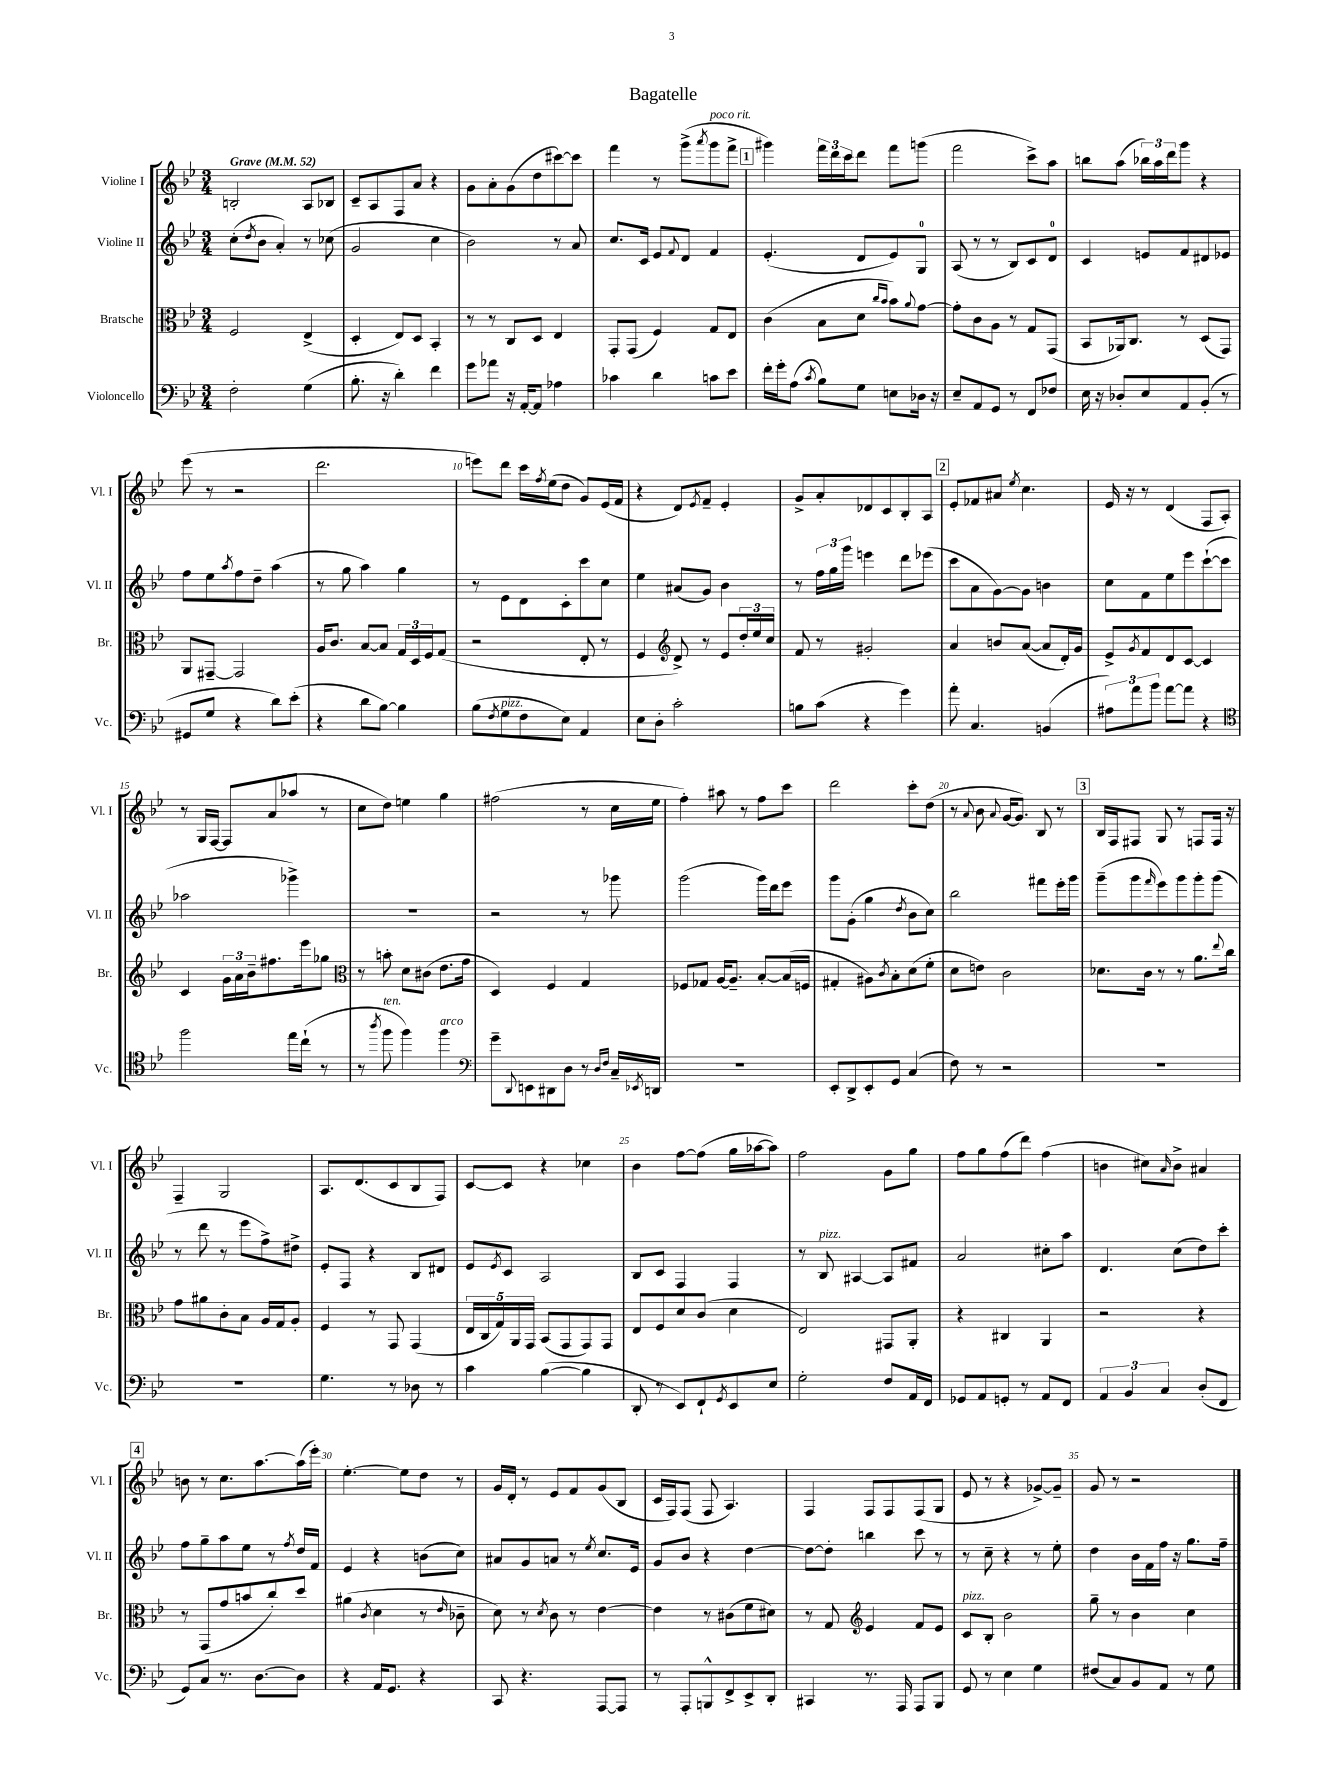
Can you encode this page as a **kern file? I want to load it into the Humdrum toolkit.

**kern	**kern	**kern	**kern
*part4	*part3	*part2	*part1
*staff4	*staff3	*staff2	*staff1
*I"Violoncello	*I"Bratsche	*I"Violine II	*I"Violine I
*I'Vc.	*I'Br.	*I'Vl. II	*I'Vl. I
*clefF4	*clefC3	*clefG2	*clefG2
*k[b-e-]	*k[b-e-]	*k[b-e-]	*k[b-e-]
*M3/4	*M3/4	*M3/4	*M3/4
*MM52	*MM52	*MM52	*MM52
=1	=1	=1	=1
!	!	!	!LO:TX:a:B:t=Grave
2F'\	2F/	(8cc'\L	2Bn'/
.	.	8qdd/	.
.	.	8b-\J	.
.	.	4a'/)	.
(4G\	(4E-^/	8r	8A/L
.	.	(8cc-X\	8B-X/J
=2	=2	=2	=2
8.B-'\	4D'/	2g/	8c~/L
.	.	.	8A/
16r	.	.	.
4d'\)	8E-/L)	.	8F/
.	8D/J	.	8a/J
4f\	4BB-'/	4cc\	4r
=3	=3	=3	=3
8g\L	8r	2b-\)	8g\L
8a-X\J	8r	.	8a'\
16r	8C/L	.	(8g\
[16AA'/KL	.	.	.
8AA/J]	8D/J	.	8dd\
4A-X\	4E-/	8r	[8ccc#X\)
.	.	8a/	8ccc#\J]
=4	=4	=4	=4
4c-X\	8GG'/L	8.cc/L	4fff\
.	(8GG/J	.	.
.	.	16c/Jk	.
4d\	4F/)	8e-/L	8r
.	.	8qqf/	.
.	.	8d/J	(8ggg^\L
.	.	.	8qaaa/
!	!	!	!LO:TX:a:i:t=poco rit.
8cn\L	8G/L	4f/	8ggg\
8e-\J	8E-/J	.	8fff^\J
!!LO:REH:place=s1:t=1
=5	=5	=5	=5
16f'\LL	(4c\	(4.e-'/	4ggg#X\)
16g'\J	.	.	.
(8A\J	.	.	.
8qc/	.	.	.
8B-\L)	8B-\L	.	24fff\LL
.	.	.	24ddd\
.	.	.	24ccc\J
8G\J	8d\J	8d/L	8ddd\J
.	16qqcc/LL	.	.
.	16qqb-/JJ	.	.
8En\L	8b-\L)	8e-/)	8fff\L
.	8qqa/	.	.
16D-X\Jk	[8g\J	8G/J	(8gggn\J
16r	.	.	.
=6	=6	=6	=6
8E-~/L	8g'\L]	(8A/	2fff\
8AA/	8c\	8r	.
8GG/J	8A\J	8r	.
8r	8r	8B-/L)	.
8FF/L	8G/L	8c/	8ccc^\L)
8F-X/J	(8GG/J	8d/J	8aa\J
=7	=7	=7	=7
16E-\	8BB-/L	4c/	8bbn\L
16r	.	.	.
8D-X'/L	16AA-X/k)	.	(8aa\J
.	8.C/J	.	.
8E-/	.	8en/L	24bb-X\LL)
.	.	.	24aa\
.	.	.	24ddd\J
8AA/	8r	8f/	8ggg\J
(8BB-'/J	(8D/L	8d#X/	4r
8r	8GG/J)	8e-X/J	.
!!LO:LB:g=z
=8	=8	=8	=8
8GG#X/L	8AA/L	8ff\L	(8eee-\
8G/J	[8GG#X~/J	8ee-\	8r
.	.	8qaa/	.
4r	2GG#/]	8ff\	2r
.	.	8dd~\J	.
8d\L)	.	(4aa\	.
(8e-'\J	.	.	.
=9	=9	=9	=9
4r	16A/KL	8r	2.ddd\
.	8.c/J	.	.
.	.	8gg\	.
8d\L	[8B-/L	4aa\)	.
[8B-\J)	8B-/J]	.	.
4B-\]	24G/LL	4gg\	.
.	24D/	.	.
.	24F/J	.	.
.	(8G/J	.	.
=10	=10	=10	=10
(8B-\L	2r	8r	8eeen\L)
8qF/	.	.	.
!LO:TX:a:i:t=pizz.	!	!	!
8G\	.	8e-\L	8ddd\J
8F\	.	8d\	16ccc\LL
.	.	.	8qff/
.	.	.	(16ee-\J
8E-\J)	.	8c'\	8dd\J
4AA/	8E-'/	8ccc\	8g/L)
.	8r	8cc\J	(16e-/L
.	.	.	16f/JJ
=11	=11	=11	=11
8E-\L	4F/	4ee-\	4r
8D'\J	.	.	.
*	*clefG2	*	*
2c'\	8d^/)	(8a#X/L	8d/L)
.	.	.	8qe-/
.	8r	8g/J)	8f~/J
.	8e-/L	4b-\	4e-'/
.	24dd'/L	.	.
.	24ee-/	.	.
.	24cc/JJ	.	.
=12	=12	=12	=12
8Bn\L	8f/	8r	8g^/L
(8c\J	8r	24ff\LL	8a'/
.	.	24gg\	.
.	.	24ggg\JJ	.
4r	2g#X'/	4eeen\	8d-X/
.	.	.	8c/
4g\)	.	8ddd\L	8B-'/
.	.	(8eee-X\J	8A/J
!!LO:REH:place=s1:t=2
=13	=13	=13	=13
8a'\	4a/	8ccc\L	8e-'/L
4.C/	.	8a\	8f-X/
.	8bn/L	[8g\)	8a#X/J
.	.	.	8qee-/
.	([8a/J	8g\J]	4.cc\
(4BBn/	8a/L]	4bn\	.
.	16d'/L)	.	.
.	16g/JJ	.	.
=14	=14	=14	=14
12A#X\L)	8e-^/L	8cc\L	16e-/
.	.	.	16r
12a\	.	.	.
.	8qg/	.	.
.	8f/	8f\	8r
12b-\J	.	.	.
[8a\L	8d/	8ee-\	(4d/
8a\J]	[8c/J	8eee-\	.
4r	4c/]	([8ccc`\	8F/L
.	.	8ccc\J]	8A'/J)
!!LO:LB:g=z
=15	=15	=15	=15
*clefC4	*	*	*
2ff\	4c/	2aa-X\	8r
.	.	.	16G/LL
.	.	.	[16F/JJ
.	24g\LL	.	8F/L]
.	24a\	.	.
.	24b-~\J	.	.
.	8.ff#X\	.	(8a/
16ee-\LL	.	4ggg-X^\)	8aa-X/J
(16cc`\JJ	16eee-\k	.	.
8r	8gg-X\J	.	8r
=16	=16	=16	=16
*	*clefC3	*	*
8r	8r	2.r	8cc\L
8qaa/	.	.	.
!LO:TX:a:i:t=ten.	!	!	!
8ff\	8bn'\	.	8dd\J)
4ff\)	8d\L	.	4een\
.	(8c#X\J	.	.
!LO:TX:a:i:t=arco	!	!	!
4ff\	8.e-\L	.	4gg\
.	16g\Jk	.	.
=17	=17	=17	=17
*clefF4	*	*	*
8g~\L	4D/)	2r	(2ff#X\
8qqDD/	.	.	.
8EEn\	.	.	.
8DD#X\	4F/	.	.
8D\J	.	.	.
8r	4G/	8r	8r
16qqD/LL	.	.	.
16qqF/JJ	.	.	.
16C~/LL	.	8ggg-X\	16cc\LL
8qEE-X/	.	.	.
16DDn/JJ	.	.	16ee-\JJ
=18	=18	=18	=18
2.r	8F-X/L	(2ggg\	4ff'\)
.	8G-X/J	.	.
.	[16A/KL	.	8aa#X\
.	8.A~/J]	.	.
.	.	.	8r
.	[8B-'/L	16ggg\LL)	8ff\L
.	.	16ddd\J	.
.	(16B-/L]	8eee-\J	8ccc\J
.	16Fn/JJ	.	.
=19	=19	=19	=19
8EE-'/L	4G#X'/	8ggg\L	2ddd\
8DD^/	.	(8g'\J	.
8EE-'/	8A#X\L)	4gg\	.
.	8qc/	.	.
8GG/J	8B-'\	.	.
.	.	8qdd/	.
(4C/	(8d\	8b-\L	8ccc'\L
.	8f'\J	8cc\J)	(8dd\J
=20	=20	=20	=20
8F\)	8d\L	2bb-\	8r
.	.	.	8qqa/
8r	8en\J)	.	8b-\
.	.	.	8qqa/
2r	2c\	.	[16g/KL
.	.	.	8.g/J])
.	.	8fff#X\L	8B-/
.	.	16eee-'\L	8r
.	.	16ggg\JJ	.
!!LO:REH:place=s1:t=3
=21	=21	=21	=21
2.r	8.d-X\L	(8ggg~\L	16B-/LL
.	.	.	16F/J
.	.	8ggg\	8F#X/J
.	16c\Jk	.	.
.	.	16qqfff/	.
.	8r	8eee-\)	8G/
.	8r	8ggg\	8r
.	8.a\L	8ggg'\	8Fn/L
.	.	(8ggg\J	16F/Jk
.	8qqee-/	.	.
.	16cc\Jk	.	16r
!!LO:LB:g=z
=22	=22	=22	=22
2.r	8g\L	8r	4F~/
.	8a#X\	8ddd\	.
.	8c'\	8r	2G/
.	8B-\J	8eee-\L	.
.	16A/LL	8ff^\)	.
.	16G/J	.	.
.	8A'/J	8dd#X^\J	.
=23	=23	=23	=23
4.G\	4F/	8e-'/L	8.A/L
.	.	8F/J	.
.	.	.	(8.d/
.	8r	4r	.
8r	8GG/	.	8c/
8D-X\	(4GG/	8B-/L	8B-/
8r	.	8d#X/J	8F/J)
=24	=24	=24	=24
4c\	20E-/LL	8e-/L	[8c/L
.	20C/	.	.
.	20G/)	.	.
.	.	8qe-/	.
.	.	8c/J	8c/J]
.	20AA/	.	.
.	20GG/JJ	.	.
([4B-\	(8BB-/L	2A/	4r
.	8GG/	.	.
4B-\]	8GG/)	.	4cc-X\
.	8GG/J	.	.
=25	=25	=25	=25
8DD'/	8E-/L	8B-/L	4b-\
8r	8F/	8c/J	.
8EE-/L)	8d/	4F/	[8ff\L
8FF`/	(8c/J	.	(8ff\J]
8qGG/	.	.	.
8EE-/	4d\	4F/	16gg\LL
.	.	.	[16aa-X\J
8E-/J	.	.	8aa-\J])
=26	=26	=26	=26
2G'\	2E-/)	8r	2ff\
!	!	!LO:TX:a:i:t=pizz.	!
.	.	8B-/	.
.	.	[4A#X/	.
8F/L	8GG#X/L	8A#/L]	8g\L
16AA/L	8AA'/J	8f#X/J	8gg\J
16FF/JJ	.	.	.
=27	=27	=27	=27
8GG-X/L	4r	2a/	8ff\L
8AA/	.	.	8gg\
8GGn'/J	4C#X/	.	(8ff\
8r	.	.	8ddd\J)
8AA/L	4AA/	8cc#X'\L	(4ff\
8FF/J	.	8aa\J	.
=28	=28	=28	=28
6AA/	2r	4.d/	4bn\
6BB-/	.	.	.
.	.	.	8cc#X\L)
6C/	.	.	.
.	.	.	16qqa/
.	.	(8cc\L	8b^\J
(8D'/L	4r	8dd\)	4a#X/
8FF/J	.	8ccc'\J	.
!!LO:LB:g=z
!!LO:REH:place=s1:t=4
=29	=29	=29	=29
8GG/L)	8r	8ff\L	8bn\
8C/J	(8GG/L	8gg~\	8r
8.r	8g/	8aa\	8.cc\L
.	8bn/	8ee-\J	.
[8.D\L	.	.	[8.aa\
.	8cc'/)	8r	.
.	.	8qff/	.
8D\J]	8dd/J	16dd/LL	(16aa\L]
.	.	16f/JJ	16eee-'\JJ)
=30	=30	=30	=30
4r	(4a#X\	4e-/	[4.ee-'\
.	8qc/	.	.
16AA/KL	4d\	4r	.
8.GG/J	.	.	.
.	.	.	8ee-\L]
4r	8r	(8bn\L	8dd\J
.	16qqe-/	.	.
.	8c-X~\	8cc\J)	8r
=31	=31	=31	=31
8CC/	8d\)	8a#X/L	16g/LL
.	.	.	16d'/JJ
4.r	8r	8g/	8r
.	8qd/	.	.
.	8c\	8an/J	8e-/L
.	8r	8r	8f/
.	.	8qee-/	.
[8AAA/L	[4e-\	8.cc/L	(8g/
8AAA/J]	.	.	8B-/J
.	.	16e-/Jk	.
=32	=32	=32	=32
8r	4e-\]	8g/L	16c/LL
.	.	.	16F/J)
8AAA'/L	.	8b-/J	(8F/J
8BBBn^^/	8r	4r	8F/
8FF^/	(8c#X\L	.	4.A/)
8EE-^/	8f\	[4dd\	.
8DD'/J	8d#X\J)	.	.
=33	=33	=33	=33
4CC#X/	8r	8dd\L_	4F/
.	8G/	8dd'\J]	.
*	*clefG2	*	*
8.r	4e-/	4bbn\	8F/L
.	.	.	8F/
16AAA/	.	.	.
8AAA/L	8f/L	8ccc\	(8F/
8BBB-/J	8e-/J	8r	8G/J
=34	=34	=34	=34
!	!LO:TX:a:i:t=pizz.	!	!
8GG/	8c/L	8r	8e-/
8r	8B-'/J	8cc~\	8r
4E-\	2b-\	4r	4r
4G\	.	8r	[8g-X^/L)
.	.	8ee-'\	8g-~/J]
=35	=35	=35	=35
(8F#X/L	8gg~\	4dd\	8g/
8C/)	8r	.	8r
8BB-/	4b-\	16b-\LL	2r
.	.	16f\	.
8AA/J	.	16ff\JJ	.
.	.	16r	.
8r	4cc\	8.gg\L	.
8G\	.	.	.
.	.	16ff~\Jk	.
==	==	==	==
*-	*-	*-	*-
